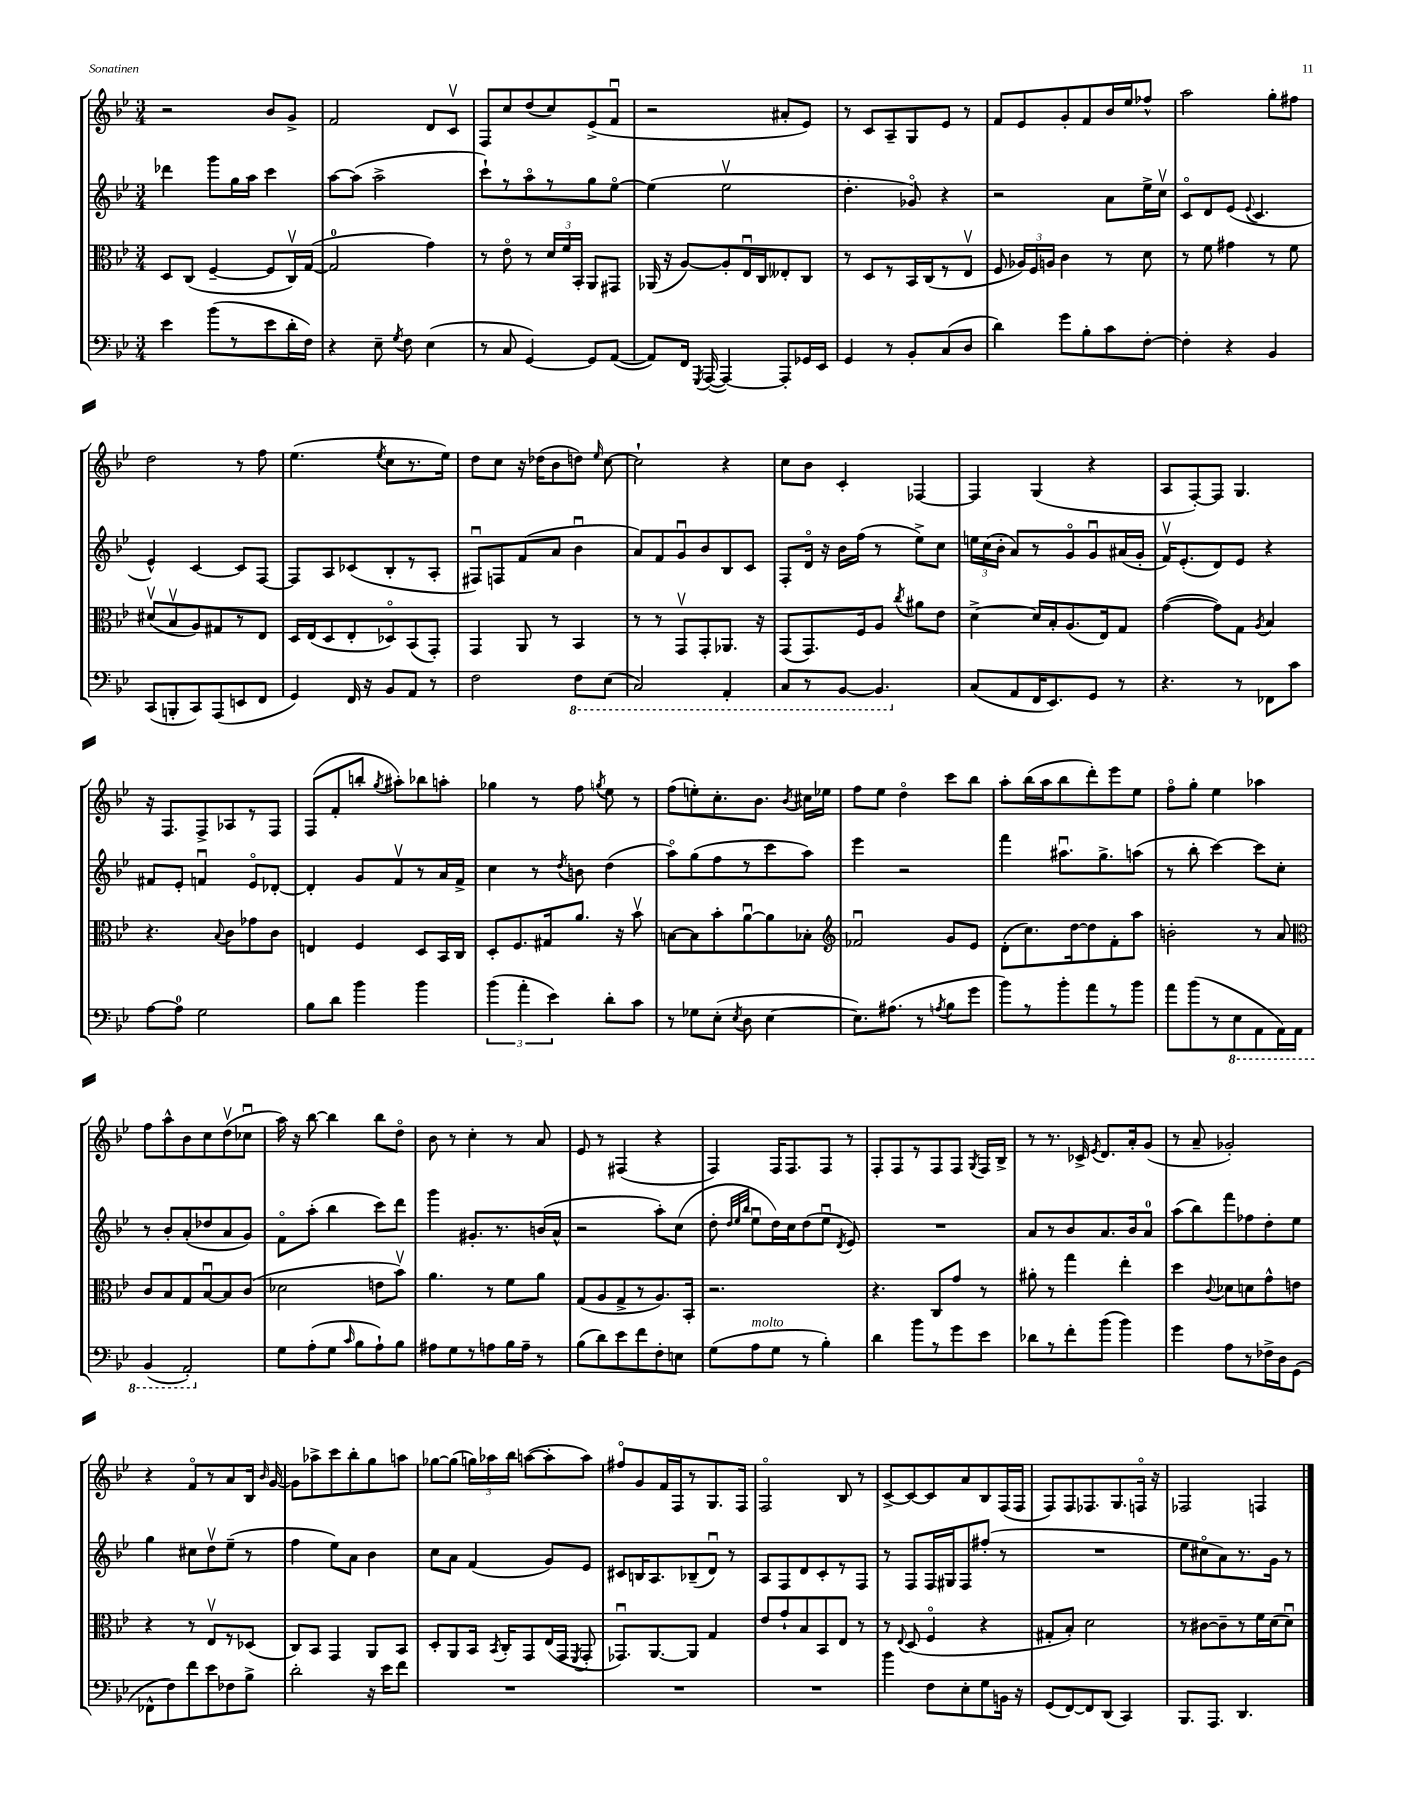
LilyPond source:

<<
\new StaffGroup <<
\new Staff = "s0" {
    \clef treble \key bes \major \numericTimeSignature \time 3/4
    \autoBeamOff r2 bes'8[ g'8]-> |
    f'2 d'8[ c'8]\upbow |
    f8[ c''8 d''8( c''8) ees'8->( f'8]\downbow |
    r2 ais'8[-. ees'8]) |
    r8 c'8[ a8-- g8 ees'8] r8 |
    f'8[ ees'8 g'8-. f'8 bes'16 ees''16 fes''8]-^ |
    a''2 g''8[-. fis''8] |
    d''2 r8 f''8 |
    ees''4.( \acciaccatura { ees''8 } c''8[ r8. ees''16]) |
    d''8[ c''8] r16 des''16[( bes'8 d''8]) \grace { ees''16 } c''8~ |
    c''2-! r4 |
    c''8[ bes'8] c'4-. fes4~ |
    fes4 g4( r4 |
    a8[ f8~-.) f8] g4. |
    r16 f8.[ f8-> aes8 r8 f8] |
    f8[( f'8-. b''8]-. \acciaccatura { g''8 } ais''8[-.) bes''8 a''8]-. |
    ges''4 r8 f''8 \acciaccatura { g''8 } ees''8 r8 |
    f''8[( e''8-.) c''8.-. bes'8.] \acciaccatura { bes'8 } cis''16[ ees''16] |
    f''8[ ees''8] d''4\flageolet c'''8[ bes''8] |
    a''8[-. bes''16( a''16 bes''8 d'''8-.) ees'''8 ees''8] |
    f''8[\flageolet g''8]-. ees''4 aes''4 |
    f''8[ a''8-^ bes'8 c''8 d''8\upbow( ces''8]\downbow |
    a''16) r16 bes''8~ bes''4 bes''8[ d''8]\flageolet |
    bes'8 r8 c''4-. r8 a'8 |
    ees'8 r8 fis4( r4 |
    f4) f16[ f8. f8] r8 |
    f8[-. f8 r8 f8 f8] \acciaccatura { g8 } f16[ bes16]-> |
    r8 r8. ces'16-> \acciaccatura { ees'8 } d'8.[ a'16-. g'8]( |
    r8 a'8-- ges'2-.) |
    r4 f'8[\flageolet r8 a'8 bes16] \grace { bes'16 } g'16~ |
    g'8[ aes''8-> c'''8 bes''8-. g''8 a''8] |
    ges''8[~ ges''8]( \tuplet 3/2 { g''16[) aes''16 bes''16] } a''8[~( a''8-. a''8]) |
    fis''8[\flageolet g'8 f'16 f16 r8 g8. f16] |
    f2\flageolet bes8 r8 |
    c'8[~-> c'8~ c'8 a'8 bes8 f16( f16] |
    f8[) f8 fes8. g8. f16]\flageolet r16 |
    fes2 f4 \bar "|." |
}
\new Staff = "s1" {
    \clef treble \key bes \major \numericTimeSignature \time 3/4
    \autoBeamOff des'''4 g'''8[ g''16 a''16] c'''4 |
    a''8[~ a''8]( a''2-> |
    c'''8[-!) r8 a''8\flageolet r8 g''8 ees''8]~\flageolet |
    ees''4( ees''2\upbow |
    d''4.-. ges'8\flageolet) r4 |
    r2 a'8[ ees''16-> c''16]\upbow |
    c'8[\flageolet d'8 ees'8]( \appoggiatura { ees'8 } c'4. |
    ees'4-^) c'4~ c'8[ f8]~ |
    f8[ a8 ces'8( bes8-. r8 a8]-. |
    fis8[\downbow) f8 f'8( a'8] bes'4\downbow |
    a'8[) f'8 g'8\downbow bes'8 bes8 c'8] |
    f8[-. d'16]\flageolet r16 bes'16[ f''16]( r8 ees''8[->) c''8] |
    \tuplet 3/2 { e''16[ c''16( bes'16]-. } a'8[) r8 g'8\flageolet g'8\downbow ais'16( g'16]-. |
    f'16[\upbow) ees'8.-.( d'8) ees'8] r4 |
    fis'8[ ees'8]-. f'4\downbow ees'8[\flageolet des'8]~-. |
    des'4-. g'8[ f'8\upbow r8 a'16 f'16]-> |
    c''4 r8 \acciaccatura { d''8 } b'8 d''4( |
    a''8[\flageolet) g''8( f''8 r8 c'''8 a''8]) |
    ees'''4 r2 |
    f'''4 ais''8.[\downbow g''8.-> a''8]( |
    r8 bes''8-. c'''4~) c'''8[ c''8]-. |
    r8 bes'8[-. a'8-.( des''8 a'8 g'8]) |
    f'8[\flageolet a''8]-.( bes''4 c'''8[) d'''8] |
    g'''4 gis'8.[-. r8. b'16( a'16]-^ |
    r2 a''8[-.) c''8]( |
    d''8-. \grace { d''32[ ees''32 bes''32] } ees''8[\downbow d''16) c''16 d''8( ees''8]\downbow \acciaccatura { d'8 } ees'8) |
    R2. |
    a'8[ r8 bes'8 a'8. bes'16 a'8]-0 |
    a''8[( bes''8) f'''8 fes''8 d''8-. ees''8] |
    g''4 cis''8[ d''8\upbow ees''8]--( r8 |
    f''4 ees''8[) a'8] bes'4 |
    c''8[ a'8] f'4( g'8[) ees'8] |
    cis'8[ b16 a8. bes8--( d'8]\downbow) r8 |
    a8[ f8 d'8 c'8-. r8 f8] |
    r8 f8[ f16 gis16 f8 fis''8]-.( r8 |
    R2. |
    ees''8[ cis''8\flageolet a'8) r8. g'16] r8 \bar "|." |
}
\new Staff = "s2" {
    \clef alto \key bes \major \numericTimeSignature \time 3/4
    \autoBeamOff d8[ c8]( f4~-- f8[ c16\upbow) g16]~( |
    g2-0 g'4) |
    r8 ees'8\flageolet r8 \tuplet 3/2 { d'16[ f'16 bes,16]-. } a,8[ gis,8] |
    aes,16( r16 a8[~) a8-. ees16\downbow c16 eeses8-. c8] |
    r8 d8[ r8 bes,16 c16( r8 ees8]\upbow |
    f8 \tuplet 3/2 { aes16[) f16 a16] } c'4 r8 d'8 |
    r8 f'8 gis'4 r8 f'8 |
    dis'8[\upbow( bes8\upbow a8) gis8 r8 ees8] |
    d16[ ees16( d8 ees8-. des8\flageolet) bes,8( g,8]-.) |
    g,4 a,8 r8 bes,4 |
    r8 r8 g,8[\upbow g,8-. aes,8.] r16 |
    g,8[( g,8.) f16 a8] \acciaccatura { c''8 } ais'8[ ees'8] |
    d'4~-> d'16[ bes16-. a8.( ees16) g8] |
    g'4~( g'8[) g8] \acciaccatura { a8 } bes4 |
    r4. \appoggiatura { bes8 } c'8[ ges'8 c'8] |
    e4 f4 d8[ bes,16 c16] |
    d8[-. f8. gis16 a'8.] r16 bes'8\upbow |
    b8[~ b8 bes'8-. a'8~\downbow a'8 bes8]-. |
    \clef treble fes'2\downbow g'8[ ees'8] |
    d'8[-.( c''8.) d''16~ d''8 f'8-. a''8] |
    b'2-. r8 a'8 |
    \clef alto c'8[ bes8 g8 bes8~\downbow bes8 c'8]( |
    des'2 e'8[ bes'8]\upbow) |
    a'4. r8 f'8[ a'8] |
    g8[( a8 g8-> r8 a8.) bes,16]-. |
    r2. |
    r4. c8[ g'8] r8 |
    ais'8-. r8 g''4 ees''4-. |
    d''4 \appoggiatura { c'8 } des'8[ d'8 g'8-^ e'8] |
    r4 r8 ees8[\upbow r8 des8]( |
    c8[) bes,8] g,4 a,8[ bes,8] |
    d8[-. a,8 bes,16] \acciaccatura { bes,8 } c16[-. g,8 ees16( g,16] \acciaccatura { f,8 } g,8-. |
    ges,8.[\downbow) a,8.~ a,8] g4 |
    ees'8[ g'8-! bes8 bes,8 ees8] r8 |
    r8 \appoggiatura { ees8 } d8( f4\flageolet r4 |
    gis8[-. bes8]-.) d'2 |
    r8 cis'8[~ cis'8-- r8 f'16 d'16( d'8]\downbow) \bar "|." |
}
\new Staff = "s3" {
    \clef bass \key bes \major \numericTimeSignature \time 3/4
    \autoBeamOff ees'4 bes'8[( r8 ees'8 d'16-. f16]) |
    r4 ees8-- \acciaccatura { g8 } f8 ees4( |
    r8 c8 g,4~) g,8[ a,8]~( |
    a,8[) f,16] \acciaccatura { g,,8 } a,,16~( a,,4~) a,,8[-. ges,16 ees,16] |
    g,4 r8 bes,8[-. c8( d8] |
    d'4) g'8[ bes8-. c'8 f8]~-. |
    f4-. r4 bes,4 |
    c,8[( b,,8-. c,8) a,,8( e,8 f,8] |
    g,4) f,16 r16 bes,8[ a,8] r8 |
    f2 \ottava #-1 f,8[ ees,8]( |
    c,2) a,,4-. |
    c,8[ r8 bes,,8]~ bes,,4. \ottava #0 |
    c8[( a,8 f,16 ees,8.) g,8] r8 |
    r4. r8 fes,8[ c'8] |
    a8[~ a8]-0 g2 |
    bes8[ d'8] bes'4 bes'4 |
    \tuplet 3/2 { bes'4( a'4-. ees'4) } d'8[-. c'8] |
    r8 ges8[ ees8]-.( \acciaccatura { ees8 } d8 ees4~ |
    ees8.[) ais8.]( r8 \acciaccatura { a8 } bes8[ g'8] |
    bes'8[) r8 bes'8-. a'8 r8 bes'8] |
    a'8[ bes'8( r8 \ottava #-1 ees,8 a,,8 a,,16) a,,16] |
    bes,,4( a,,2-.) \ottava #0 |
    g8[ a8-.( g8] \grace { c'16 } bes8[ a8-!) bes8] |
    ais8[ g8 r8 a8 bes16 a16]-- r8 |
    bes8[( d'8) ees'8 f'8 f8-. e8] |
    g8[( a8^\markup { \italic "molto" } g8] r8 bes4-.) |
    d'4 bes'8[ r8 g'8 ees'8] |
    des'8[ r8 f'8-. bes'8]( bes'4) |
    g'4 a8[ r8 fes16-> d16 g,8]( |
    fes,8[-^ f8) f'8 ees'8 fes8 bes8]-> |
    d'2-. r16 ees'16[ f'8] |
    R2. |
    R2. |
    R2. |
    bes'4 f8[ ees8-. g8 b,16] r16 |
    g,8[( f,8~) f,8 d,8]( c,4) |
    bes,,8.[ a,,8.] d,4. \bar "|." |
}
>>
>>
\layout { \context { \Score \remove "Bar_number_engraver" } }
